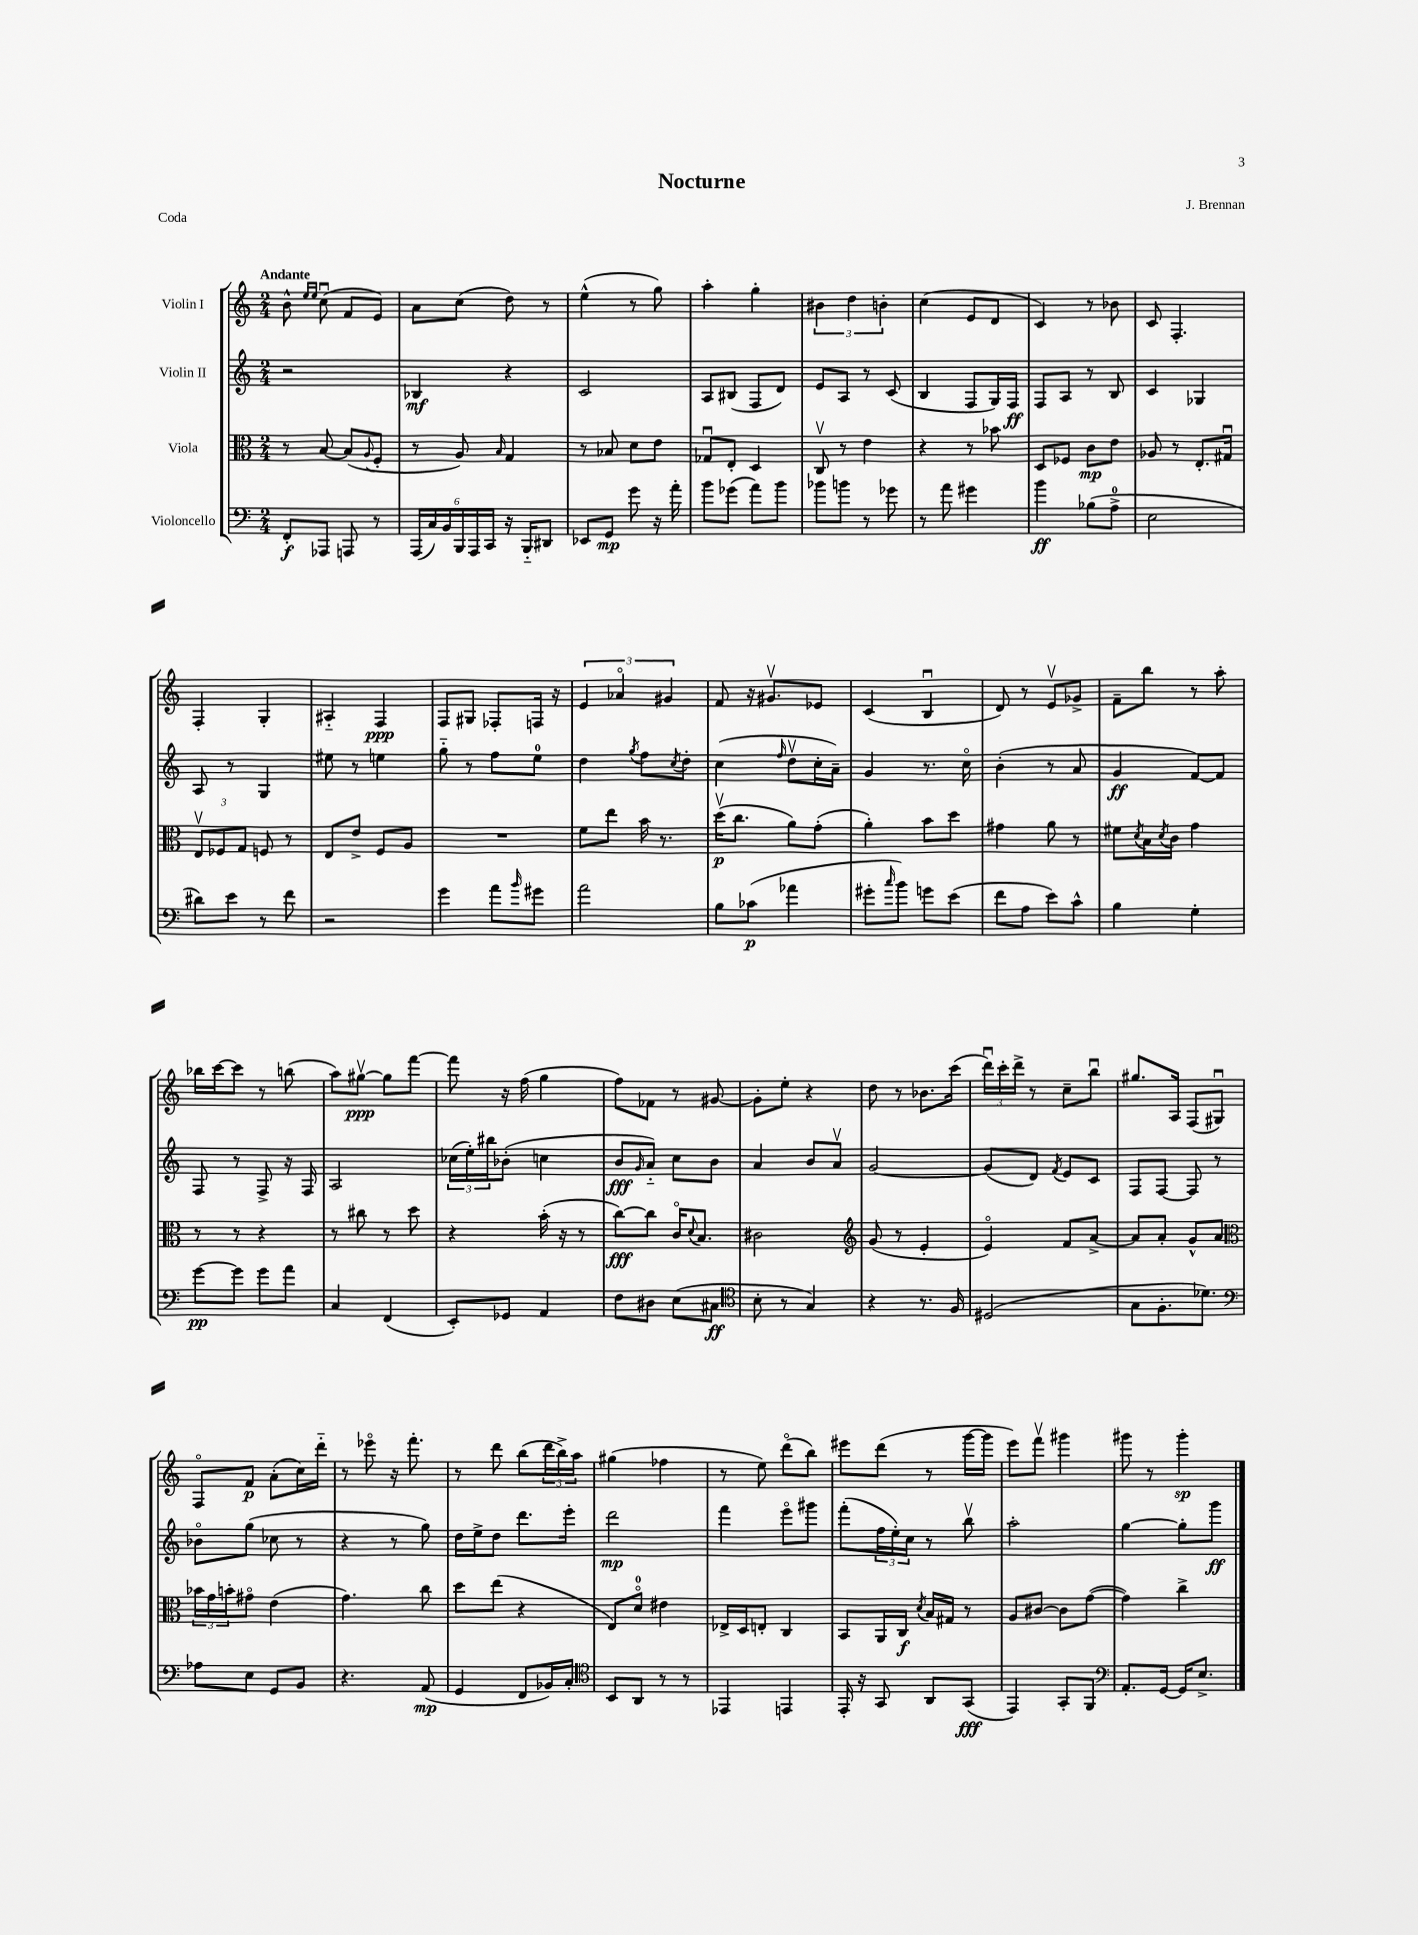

**kern	**dynam	**kern	**dynam	**kern	**dynam	**kern	**dynam
*part4	*part4	*part3	*part3	*part2	*part2	*part1	*part1
*staff4	*staff4	*staff3	*staff3	*staff2	*staff2	*staff1	*staff1
*I"Violoncello	*	*I"Viola	*	*I"Violin II	*	*I"Violin I	*
*clefF4	*	*clefC3	*	*clefG2	*	*clefG2	*
*k[]	*	*k[]	*	*k[]	*	*k[]	*
*M2/4	*	*M2/4	*	*M2/4	*	*M2/4	*
=1	=1	=1	=1	=1	=1	=1	=1
!	!	!	!	!	!	!LO:TX:a:B:t=Andante	!
8FF'/L	f	8r	.	2r	.	8b^^\	.
.	.	.	.	.	.	16qqee/LL	.
.	.	.	.	.	.	16qqee/JJ	.
8AAA-X/J	.	[8B/	.	.	.	(8ccu\	.
8AAAn/	.	(8B/L]	.	.	.	8f/L	.
.	.	8qqA/	.	.	.	.	.
8r	.	8F'/J	.	.	.	8e/J)	.
=2	=2	=2	=2	=2	=2	=2	=2
(24AAA/LL	.	8r	.	4B-X/	mf	8a\L	.
24C/)	.	.	.	.	.	.	.
24BB/	.	.	.	.	.	.	.
24BBB/	.	8A/)	.	.	.	(8cc\J	.
24AAA/	.	.	.	.	.	.	.
24CC/JJ	.	.	.	.	.	.	.
.	.	16qqB/	.	.	.	.	.
16r	.	4G/	.	4r	.	8dd\)	.
16BBB/KL	.	.	.	.	.	.	.
8DD#X/J	.	.	.	.	.	8r	.
=3	=3	=3	=3	=3	=3	=3	=3
8EE-X/L	.	8r	.	2c/	.	(4ee^^\	.
8GG/J	mp	8B-X/	.	.	.	.	.
8g\	.	8d\L	.	.	.	8r	.
16r	.	8e\J	.	.	.	8gg\)	.
16a'\	.	.	.	.	.	.	.
=4	=4	=4	=4	=4	=4	=4	=4
8b\L	.	8G-Xu/L	.	8A/L	.	4aa'\	.
(8g-X\J	.	8E'/J	.	(8B#X/J	.	.	.
8a\L)	.	4D/	.	8F/L	.	4gg'\	.
8b\J	.	.	.	8d/J)	.	.	.
=5	=5	=5	=5	=5	=5	=5	=5
8b-X\L	.	8Cv/	.	8e/L	.	6b#X\	.
8bn\J	.	8r	.	8A/J	.	.	.
.	.	.	.	.	.	6dd\	.
8r	.	4e\	.	8r	.	.	.
.	.	.	.	.	.	6bn'\	.
8g-X\	.	.	.	(8c/	.	.	.
=6	=6	=6	=6	=6	=6	=6	=6
8r	.	4r	.	4B/	.	(4cc\	.
8a\	.	.	.	.	.	.	.
4g#X\	.	8r	.	8F/L	.	8e/L	.
.	.	8b-X\	.	16G/L)	.	8d/J	.
.	.	.	.	16F/JJ	ff	.	.
=7	=7	=7	=7	=7	=7	=7	=7
4b\	ff	8D/L	.	8F/L	.	4c/)	.
.	.	8F-X/J	.	8A/J	.	.	.
(8B-X\L	.	8c\L	mp	8r	.	8r	.
8A^\J	.	8e\J	.	8B/	.	8b-X\	.
=8	=8	=8	=8	=8	=8	=8	=8
2E\	.	8A-X/	.	4c/	.	8c/	.
.	.	8r	.	.	.	4.F'/	.
.	.	8.E'/L	.	4G-X/	.	.	.
.	.	16G#Xu/Jk	.	.	.	.	.
!!LO:LB:g=z
=9	=9	=9	=9	=9	=9	=9	=9
8d#X\L)	.	12Ev/L	.	8A/	.	4F'/	.
.	.	12F-X/	.	.	.	.	.
8e\J	.	.	.	8r	.	.	.
.	.	12G/J	.	.	.	.	.
8r	.	8Fn/	.	4G/	.	4G'/	.
8f\	.	8r	.	.	.	.	.
=10	=10	=10	=10	=10	=10	=10	=10
2r	.	8E/L	.	8ee#X\	.	4A#X/	.
.	.	8e^/J	.	8r	.	.	.
.	.	8F/L	.	4een\	.	4F/	ppp
.	.	8A/J	.	.	.	.	.
=11	=11	=11	=11	=11	=11	=11	=11
4g\	.	2r	.	8gg\	.	8F/L	.
.	.	.	.	8r	.	8G#X/J	.
8a\L	.	.	.	8ff\L	.	8F-X'/L	.
16qqb/	.	.	.	.	.	.	.
8g#X\J	.	.	.	8ee\J	.	16Fn/Jk	.
.	.	.	.	.	.	16r	.
=12	=12	=12	=12	=12	=12	=12	=12
2a\	.	8f\L	.	4dd\	.	6e/	.
.	.	8ee\J	.	.	.	.	.
.	.	.	.	.	.	6a-X/	.
.	.	.	.	8qgg/	.	.	.
.	.	16b\	.	8ff\L	.	.	.
.	.	8.r	.	.	.	.	.
.	.	.	.	.	.	6g#X/	.
.	.	.	.	8qcc/	.	.	.
.	.	.	.	8dd'\J	.	.	.
=13	=13	=13	=13	=13	=13	=13	=13
8B\L	.	(16ddv\KL	p	(4cc\	.	8f/	.
.	.	8.cc\J	.	.	.	.	.
(8c-X\J	p	.	.	.	.	16r	.
.	.	.	.	.	.	8.g#Xv/L	.
.	.	.	.	16qqff/	.	.	.
4a-X\	.	8a\L)	.	8ddv\L	.	.	.
.	.	(8g'\J	.	16cc'\L	.	8e-X/J	.
.	.	.	.	16a~\JJ)	.	.	.
=14	=14	=14	=14	=14	=14	=14	=14
8g#X'\L	.	4a'\)	.	4g/	.	(4c/	.
16qqcc/	.	.	.	.	.	.	.
8b\J)	.	.	.	.	.	.	.
8gn\L	.	8b\L	.	8.r	.	4Bu/	.
(8e\J	.	8dd\J	.	.	.	.	.
.	.	.	.	16cc\	.	.	.
=15	=15	=15	=15	=15	=15	=15	=15
8f\L	.	4g#X\	.	(4b'\	.	8d/)	.
8A\J	.	.	.	.	.	8r	.
8e\L)	.	8a\	.	8r	.	8ev/L	.
8c^^\J	.	8r	.	8a/	.	8g-X^/J	.
=16	=16	=16	=16	=16	=16	=16	=16
4B\	.	8f#X\L	.	4g/	ff	8f~\L	.
.	.	8qd/	.	.	.	.	.
.	.	16B\L	.	.	.	8bb\J	.
.	.	8qd/	.	.	.	.	.
.	.	16c\JJ	.	.	.	.	.
4G'\	.	4g\	.	[8f/L)	.	8r	.
.	.	.	.	8f/J]	.	8aa'\	.
!!LO:LB:g=z
=17	=17	=17	=17	=17	=17	=17	=17
[8g\L	pp	8r	.	8F/	.	16bb-X\LL	.
.	.	.	.	.	.	[16ccc\J	.
8g\J]	.	8r	.	8r	.	8ccc\J]	.
8g\L	.	4r	.	8F^/	.	8r	.
8a\J	.	.	.	16r	.	(8bbn\	.
.	.	.	.	16F/	.	.	.
=18	=18	=18	=18	=18	=18	=18	=18
4C/	.	8r	.	2A/	.	8aa\L)	.
.	.	8cc#X\	.	.	.	[8gg#Xv\J	ppp
(4FF/	.	8r	.	.	.	8gg#\L]	.
.	.	8dd\	.	.	.	[8fff\J	.
=19	=19	=19	=19	=19	=19	=19	=19
8EE'/L)	.	4r	.	(24cc-X\LL	.	8fff\]	.
.	.	.	.	24ee'\)	.	.	.
.	.	.	.	24bb#X\J	.	.	.
8GG-X/J	.	.	.	(8b-X'\J	.	16r	.
.	.	.	.	.	.	(16ff\	.
4AA/	.	(16b'\	.	4ccn\	.	4gg\	.
.	.	16r	.	.	.	.	.
.	.	8r	.	.	.	.	.
=20	=20	=20	=20	=20	=20	=20	=20
8F\L	.	[8cc\L)	fff	8b/L	fff	8ff\L)	.
.	.	.	.	16qqg/	.	.	.
8D#X\J	.	8cc\J]	.	8a/J)	.	8f-X\J	.
(8E\L	.	16c/KL	.	8cc\L	.	8r	.
.	.	8qqd/	.	.	.	.	.
.	.	8.B/J	.	.	.	.	.
8C#X\J	ff	.	.	8b\J	.	[8g#X/	.
=21	=21	=21	=21	=21	=21	=21	=21
*clefC4	*	*	*	*	*	*	*
8B'\	.	2c#X\	.	4a/	.	8g#'\L]	.
8r	.	.	.	.	.	8ee'\J	.
4G/)	.	.	.	8b/L	.	4r	.
.	.	.	.	8av/J	.	.	.
=22	=22	=22	=22	=22	=22	=22	=22
*	*	*clefG2	*	*	*	*	*
4r	.	(8g/	.	[2g/	.	8dd\	.
.	.	8r	.	.	.	8r	.
8.r	.	4e'/	.	.	.	8.b-X\L	.
16F/	.	.	.	.	.	(16ccc\Jk	.
=23	=23	=23	=23	=23	=23	=23	=23
(2D#X/	.	4e/)	.	(8g/L]	.	24dddu\LL)	.
.	.	.	.	.	.	24ccc'\	.
.	.	.	.	.	.	24ddd^\JJ	.
.	.	.	.	8d/J)	.	8r	.
.	.	.	.	8qf/	.	.	.
.	.	8f/L	.	8e/L	.	8cc~\L	.
.	.	[8a^/J	.	8c/J	.	8bbu\J	.
=24	=24	=24	=24	=24	=24	=24	=24
8G\L	.	8a/L]	.	8F/L	.	8.gg#X/L	.
8.F'\	.	8a'/J	.	[8F/J	.	.	.
.	.	.	.	.	.	16A/Jk	.
.	.	8g^^/L	.	8F/]	.	(8F/L	.
8.d-X\J)	.	.	.	.	.	.	.
.	.	8a/J	.	8r	.	8G#Xu/J)	.
!!LO:LB:g=z
=25	=25	=25	=25	=25	=25	=25	=25
*clefF4	*	*clefC3	*	*	*	*	*
8A-X\L	.	24b-X\LL	.	8b-X\L	.	8F/L	.
.	.	24g\	.	.	.	.	.
.	.	24bn'\J	.	.	.	.	.
8E\J	.	8g#X\J	.	(8gg\J	.	8f/J	p
8GG/L	.	(4e\	.	8cc-X\	.	(8a'\L	.
8BB/J	.	.	.	8r	.	16cc\L)	.
.	.	.	.	.	.	16ddd\JJ	.
=26	=26	=26	=26	=26	=26	=26	=26
4.r	.	4.g\)	.	4r	.	8r	.
.	.	.	.	.	.	8eee-X\	.
.	.	.	.	8r	.	16r	.
.	.	.	.	.	.	8.fff'\	.
(8AA/	mp	8cc\	.	8gg\)	.	.	.
=27	=27	=27	=27	=27	=27	=27	=27
4GG/	.	8dd\L	.	16dd\LL	.	8r	.
.	.	.	.	16ee^\J	.	.	.
.	.	(8ee\J	.	8dd\J	.	8ddd\	.
8FF/L	.	4r	.	8.ddd\L	.	(8bb\L	.
16BB-X/L)	.	.	.	.	.	24ddd\L	.
.	.	.	.	.	.	24bb^\)	.
16C'/JJ	.	.	.	16eee'\Jk	.	.	.
.	.	.	.	.	.	24aa\JJ	.
=28	=28	=28	=28	=28	=28	=28	=28
*clefC4	*	*	*	*	*	*	*
8BB/L	.	8E/L)	.	2ddd\	mp	(4gg#X\	.
8AA/J	.	8d/J	.	.	.	.	.
8r	.	4e#X\	.	.	.	4ff-X\	.
8r	.	.	.	.	.	.	.
=29	=29	=29	=29	=29	=29	=29	=29
4EE-X/	.	16E-X^/LL	.	4fff\	.	8r	.
.	.	16D/J	.	.	.	.	.
.	.	8En'/J	.	.	.	8ee\)	.
4EEn/	.	4C/	.	8eee\L	.	(8ddd\L	.
.	.	.	.	8ggg#X\J	.	8bb\J)	.
=30	=30	=30	=30	=30	=30	=30	=30
16EE'/	.	8BB/L	.	(8fff'\L	.	8eee#X\L	.
16r	.	.	.	.	.	.	.
8GG/	.	16AA/L	.	24ff\L	.	(8ddd\J	.
.	.	.	.	24ee'\)	.	.	.
.	.	16C/JJ	f	.	.	.	.
.	.	.	.	24cc\JJ	.	.	.
.	.	8qd/	.	.	.	.	.
8AA/L	.	16B/LL	.	8r	.	8r	.
.	.	16G#X/JJ	.	.	.	.	.
(8GG/J	fff	8r	.	8bbv\	.	[16ggg\LL	.
.	.	.	.	.	.	16ggg\JJ]	.
=31	=31	=31	=31	=31	=31	=31	=31
4EE/)	.	8A/L	.	2aa'\	.	8eee\L)	.
.	.	[8c#X/J	.	.	.	8fffv\J	.
8GG'/L	.	8c#\L]	.	.	.	4ggg#X\	.
8FF/J	.	([8g\J	.	.	.	.	.
=32	=32	=32	=32	=32	=32	=32	=32
*clefF4	*	*	*	*	*	*	*
8.AA'/L	.	4g\])	.	[4gg\	.	8ggg#X\	.
.	.	.	.	.	.	8r	.
[16GG/Jk	.	.	.	.	.	.	.
16GG/KL]	.	4cc^\	.	8gg'\L]	.	4ggg#'\	sp
8.E^/J	.	.	.	.	.	.	.
.	.	.	.	8ggg\J	ff	.	.
==	==	==	==	==	==	==	==
*-	*-	*-	*-	*-	*-	*-	*-
